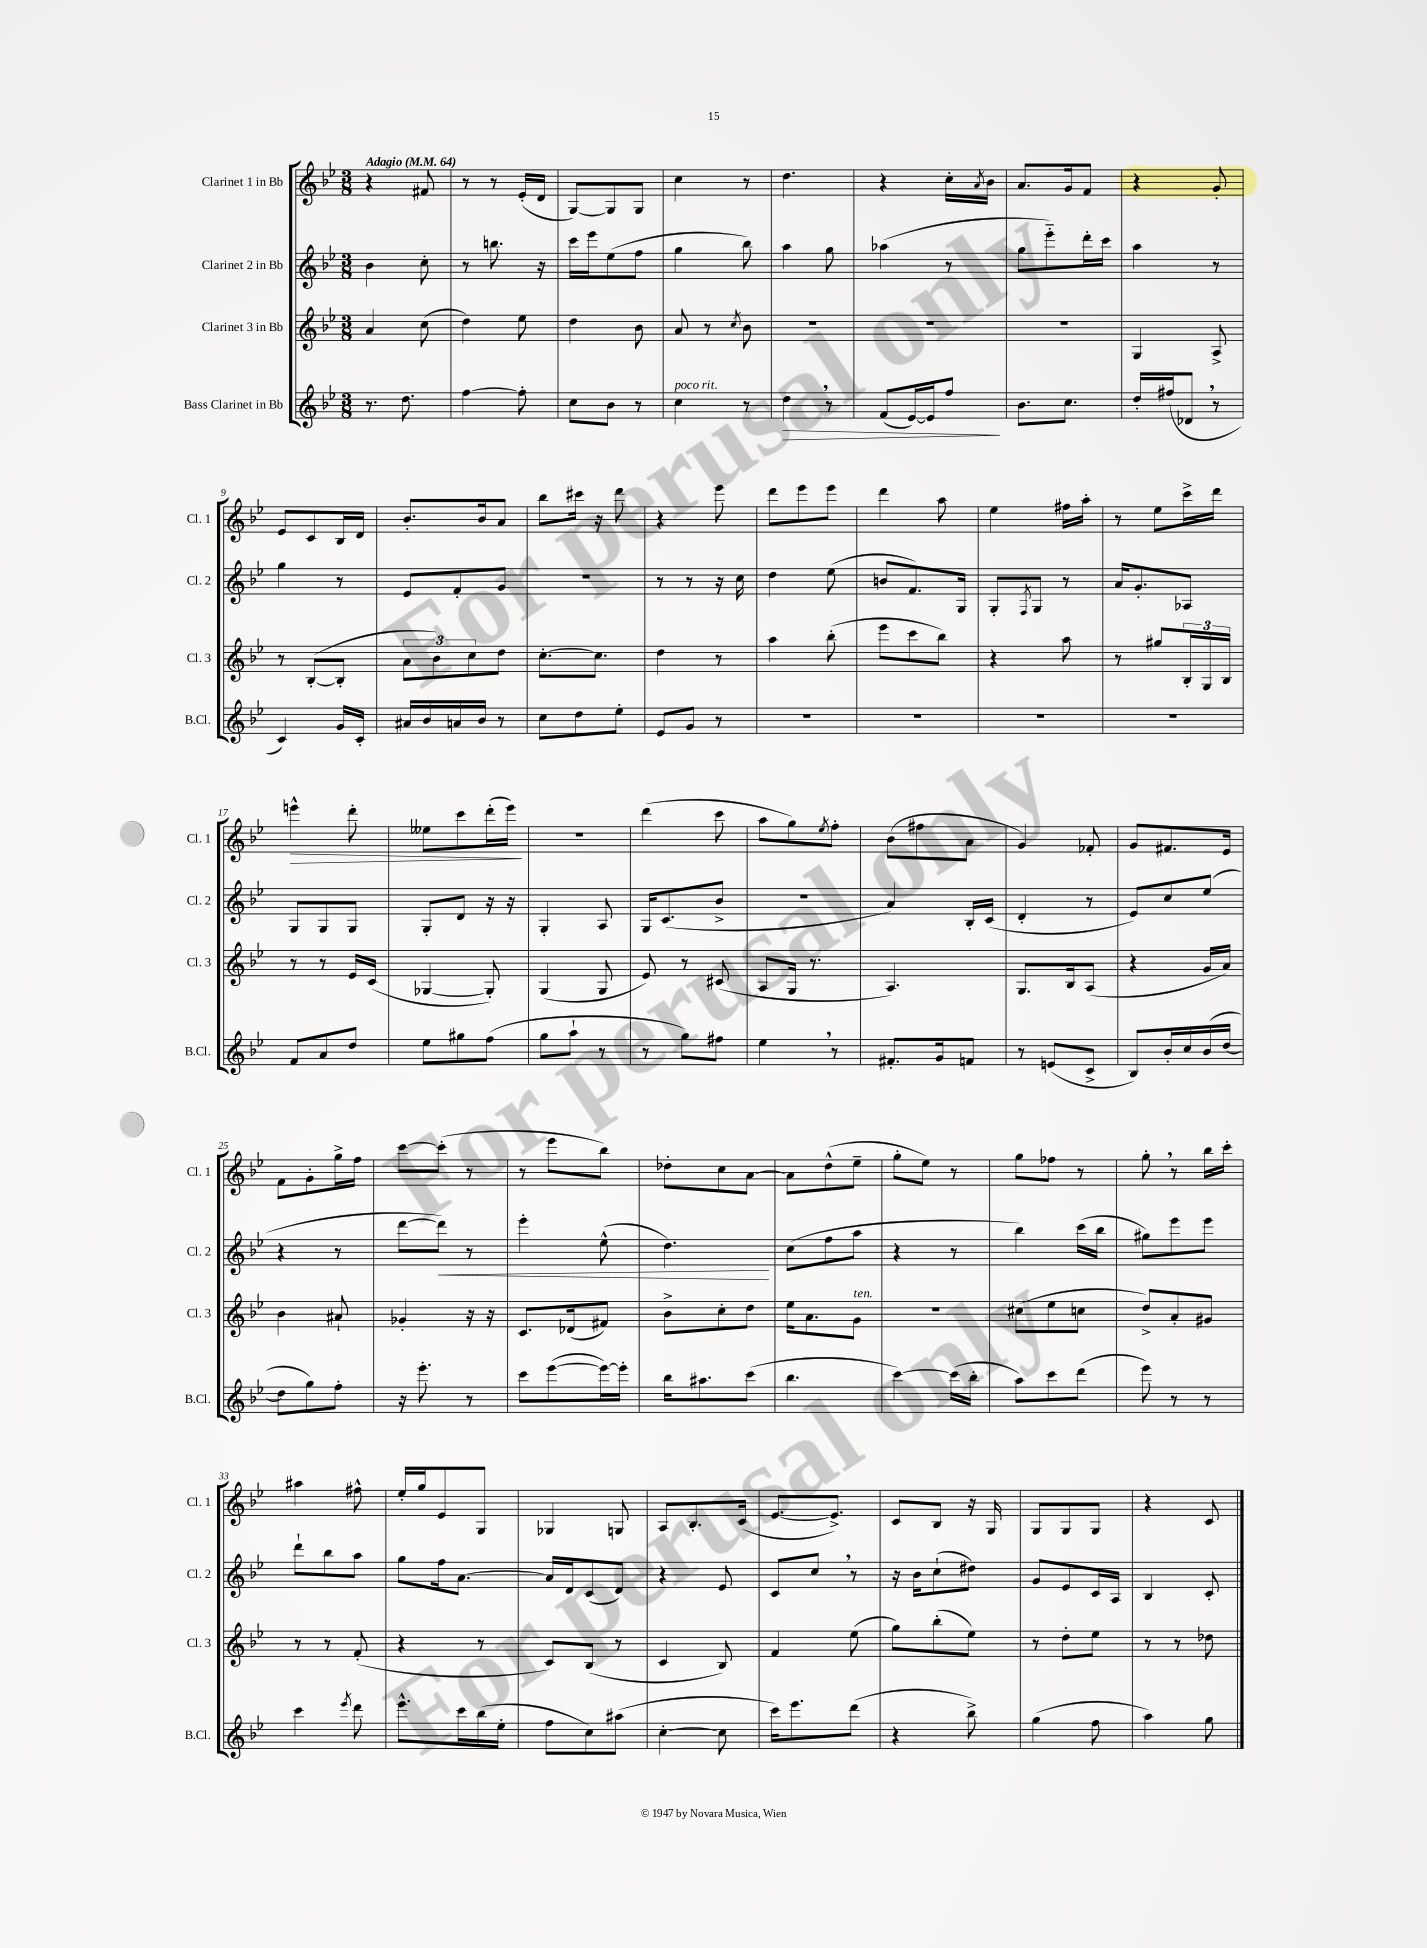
<<
\new StaffGroup <<
\new Staff = "s0" \with { instrumentName = "Clarinet 1 in Bb" shortInstrumentName = "Cl. 1" } {
    \clef treble \key bes \major \numericTimeSignature \time 3/8 \tempo "Adagio" 4 = 64
    r4 fis'8 |
    r8 r8 ees'16-.( d'16 |
    g8~) g8 g8 |
    c''4 r8 |
    d''4. |
    r4 c''16-. \acciaccatura { a'8 } bes'16 |
    a'8. g'16 f'8 |
    r4 g'8-. |
    ees'8 c'8 bes16 d'16 |
    bes'8.-. bes'16 a'8 |
    bes''8 cis'''16 r16 d'''8 |
    r4 ees'''8 |
    d'''8 ees'''8 ees'''8 |
    d'''4 a''8 |
    ees''4 fis''16 a''16-. |
    r8 ees''8 c'''16-> d'''16 |
    e'''4-^\> d'''8-. |
    eeses''8 c'''8 d'''16-.( ees'''16\!) |
    R4. |
    d'''4( c'''8 |
    a''8 g''8) \acciaccatura { ees''8 } f''8-. |
    bes'8( fis''8 a'8 |
    g'4) fes'8-. |
    g'8 fis'8. ees'16 |
    f'8 g'8-. g''16-> f''16 |
    c'''8~ c'''8-.( r8 |
    r8 ees'''8 bes''8) |
    des''8-. c''8 a'8~ |
    a'8 d''8-^( ees''8-- |
    g''8-. ees''8) r8 |
    g''8 fes''8 r8 |
    g''8-. \breathe r8 bes''16 c'''16-. |
    ais''4 fis''8-^ |
    ees''16-. g''16 ees'8 g8 |
    ges4 g8 |
    a8 bes8.-. c'16( |
    ees'8.~ ees'8.->) |
    c'8 bes8 r16 g16 |
    g8 g8 g8 |
    r4 c'8 \bar "|." |
}
\new Staff = "s1" \with { instrumentName = "Clarinet 2 in Bb" shortInstrumentName = "Cl. 2" } {
    \clef treble \key bes \major \numericTimeSignature \time 3/8
    bes'4 c''8-. |
    r8 b''8. r16 |
    c'''16 ees'''16 ees''8( f''8 |
    g''4 bes''8) |
    a''4 g''8 |
    aes''4( r8 |
    g''8 ees'''8-_) d'''16-. c'''16 |
    a''4 r8 |
    g''4 r8 |
    ees'8 f'8-. g'8 |
    R4. |
    r8 r8 r16 c''16 |
    d''4 ees''8( |
    b'8 f'8.) g16 |
    g8-. \acciaccatura { f8 } g8 r8 |
    a'16 g'8.-. aes8 |
    g8 g8 g8 |
    g8-. d'8 r16 r16 |
    g4-. a8 |
    g16 c'8.( bes'8-> |
    R4. |
    a'4) bes16-. c'16( |
    d'4-. r8 |
    ees'8) c''8 ees''8( |
    r4 r8 |
    d'''8~ d'''8\<) r8 |
    ees'''4-. ees''8-^( |
    d''4.\!) |
    c''8( f''8 a''8 |
    r4 r8 |
    bes''4) c'''16( bes''16 |
    gis''8) ees'''8 ees'''8 |
    d'''8-! bes''8 a''8 |
    g''8 f''16 a'8.~ |
    a'16 d'16 c'8( d'8) |
    r4 ees'8 |
    c'8 c''8 \breathe r8 |
    r16 bes'16 c''8-!( dis''8) |
    g'8 ees'8 c'16 a16 |
    bes4 c'8-. \bar "|." |
}
\new Staff = "s2" \with { instrumentName = "Clarinet 3 in Bb" shortInstrumentName = "Cl. 3" } {
    \clef treble \key bes \major \numericTimeSignature \time 3/8
    a'4 c''8( |
    d''4) ees''8 |
    d''4 bes'8 |
    a'8 r8 \acciaccatura { c''8 } bes'8 |
    R4. |
    R4. |
    R4. |
    g4 a8-> |
    r8 bes8~-.( bes8-. |
    \tuplet 3/2 { a'8 bes'8) c''8 } d''8 |
    c''8.~-. c''8. |
    d''4 r8 |
    a''4 bes''8-.( |
    ees'''8 c'''8 bes''8) |
    r4 a''8 |
    r8 gis''8 \tuplet 3/2 { bes16-. g16 bes16 } |
    r8 r8 ees'16 c'16( |
    ges4~ ges8-.) |
    g4( g8 |
    ees'8) r8 cis'8( |
    a8 g16 r8. |
    a4.) |
    g8. bes16 a8( |
    r4 g'16 a'16) |
    bes'4 ais'8-! |
    ges'4-. r16 r16 |
    c'8. des'16( fis'8) |
    bes'8-> c''8-. d''8 |
    ees''16 a'8. g'8^\markup { \italic "ten." } |
    R4. |
    cis''8( ees''8 c''8 |
    d''8->) a'8-. gis'8 |
    r8 r8 f'8-.( |
    r4 r8 |
    c'8) bes8( r8 |
    c'4 bes8) |
    f'4 ees''8( |
    g''8) bes''8-.( ees''8) |
    r8 d''8-. ees''8 |
    r8 r8 des''8 \bar "|." |
}
\new Staff = "s3" \with { instrumentName = "Bass Clarinet in Bb" shortInstrumentName = "B.Cl." } {
    \clef treble \key bes \major \numericTimeSignature \time 3/8
    r8. d''8. |
    f''4~ f''8-. |
    c''8 bes'8 r8 |
    c''4^\markup { \italic "poco rit." } r8 |
    d''4\> \breathe r8 |
    f'8( ees'16~) ees'16 f''8\! |
    bes'8. c''8. |
    d''16-. fis''16( des'8 \breathe r8 |
    c'4) g'16 c'16-. |
    ais'16 bes'16 a'16 bes'16 r8 |
    c''8 d''8 ees''8-. |
    ees'8 g'8 r8 |
    R4. |
    R4. |
    R4. |
    R4. |
    f'8 a'8 d''8 |
    ees''8 gis''8 f''8( |
    g''8 a''8-! r8 |
    r8 g''8) fis''8 |
    ees''4 \breathe r8 |
    fis'8.-. g'16 f'8 |
    r8 e'8( c'8-> |
    bes8) bes'16-. c''16 bes'16( d''16~ |
    d''8 g''8) f''8-. |
    r16 ees'''8.-. r8 |
    c'''8 ees'''8~( ees'''16~) ees'''16-. |
    bes''16 ais''8. c'''8( |
    bes''4. |
    c'''4~) c'''16( bes''16-. |
    a''8) c'''8 d'''8( |
    ees'''8) r8 r8 |
    c'''4 \acciaccatura { ees'''8 } d'''8 |
    ees'''8.-^ c'''16 bes''16( ees''16-. |
    f''8 c''8) ais''8( |
    c''4~-. c''8 |
    c'''16) ees'''8. d'''8( |
    r4 bes''8->) |
    g''4( f''8 |
    a''4) g''8 \bar "|." |
}
>>
>>
